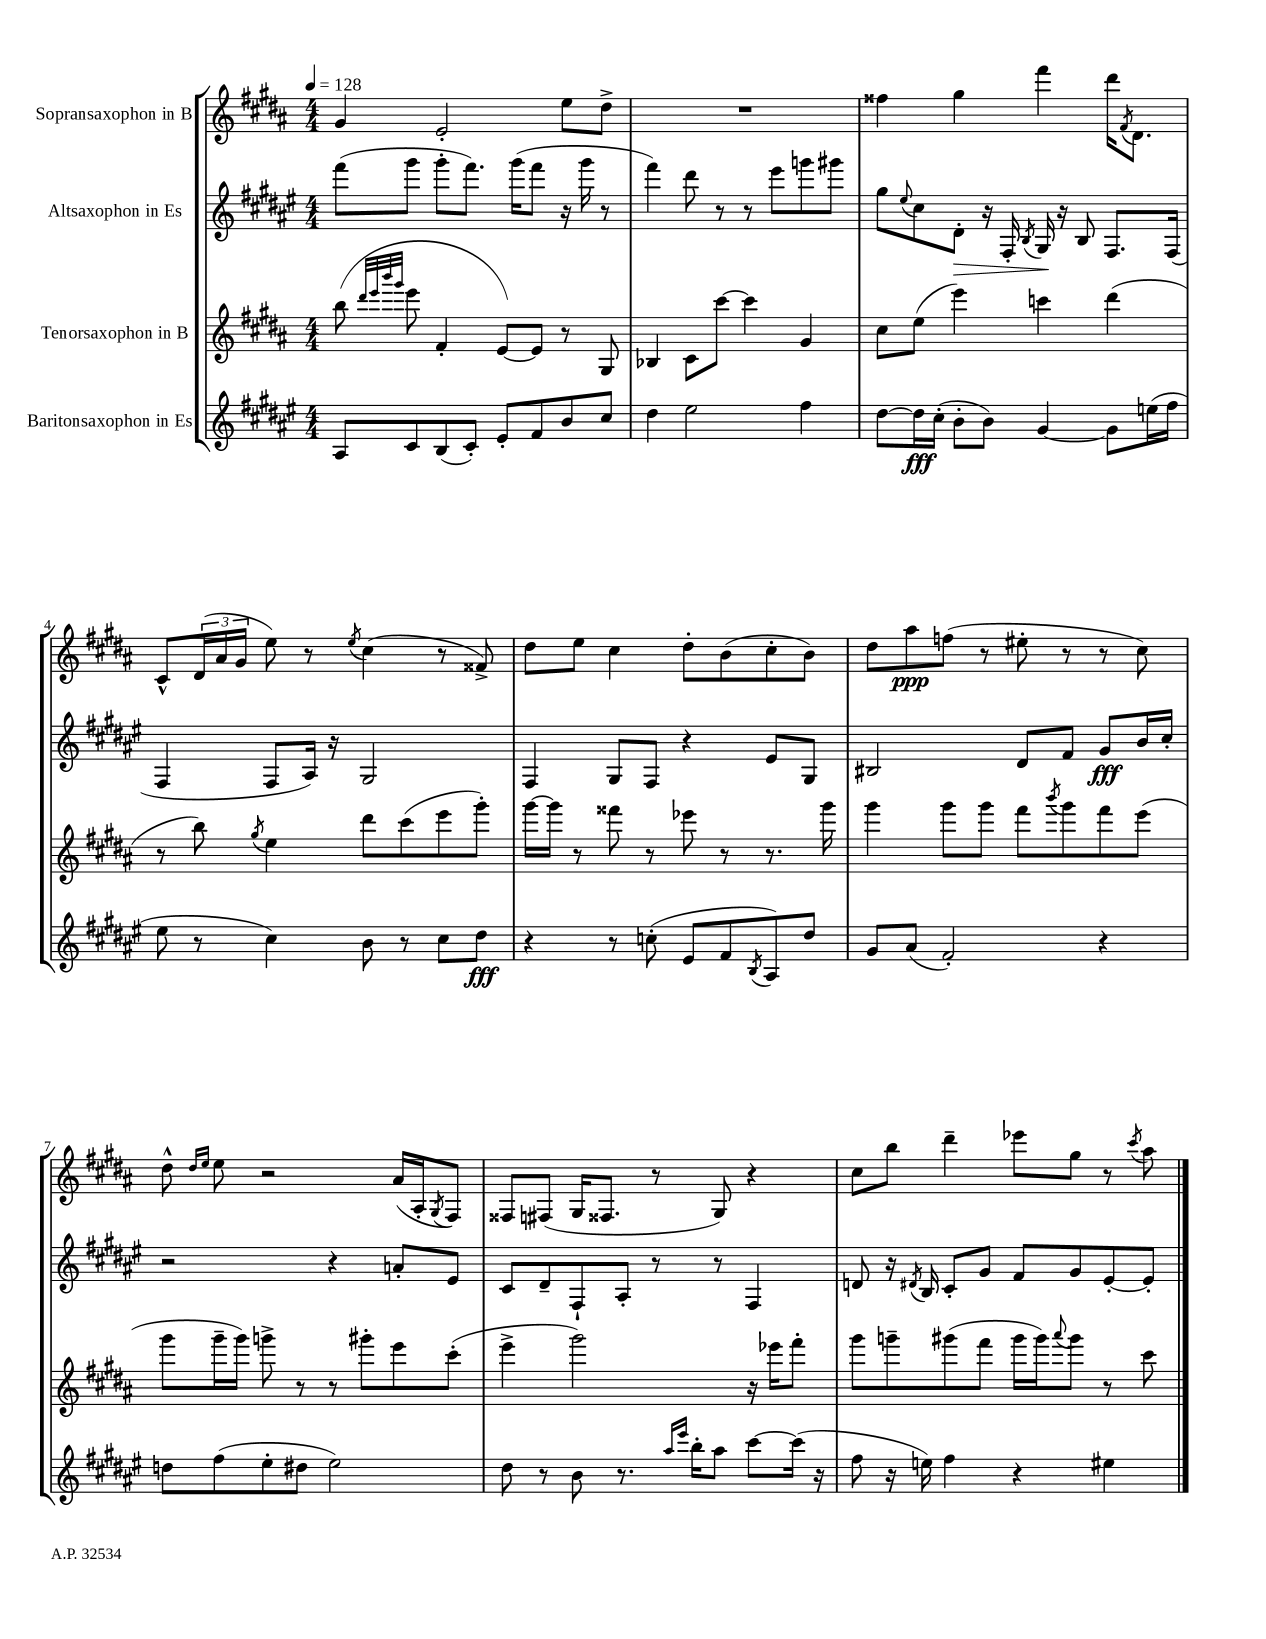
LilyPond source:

<<
\new StaffGroup <<
\new Staff = "s0" \with { instrumentName = "Sopransaxophon in B" } {
    \clef treble \key b \major \numericTimeSignature \time 4/4 \tempo 4 = 128
    gis'4 e'2-. e''8 dis''8-> |
    R1 |
    fisis''4 gis''4 fis'''4 dis'''16 \acciaccatura { fis'8 } dis'8. |
    cis'8-^ \tuplet 3/2 { dis'16( ais'16 gis'16 } e''8) r8 \acciaccatura { e''8 } cis''4( r8 fisis'8->) |
    dis''8 e''8 cis''4 dis''8-. b'8( cis''8-. b'8) |
    dis''8 ais''8\ppp f''8( r8 eis''8-. r8 r8 cis''8) |
    dis''8-^ \grace { dis''16 e''16 } e''8 r2 ais'16( ais16-. \acciaccatura { gis8 } fis8) |
    fisis8 fis8( gis16 fisis8. r8 gis8) r4 |
    cis''8 b''8 dis'''4-- ees'''8 gis''8 r8 \acciaccatura { cis'''8 } ais''8 \bar "|." |
}
\new Staff = "s1" \with { instrumentName = "Altsaxophon in Es" } {
    \clef treble \key fis \major \numericTimeSignature \time 4/4
    fis'''8( gis'''8 gis'''8-. fis'''8.) gis'''16( fis'''8 r16 gis'''16 r8 |
    fis'''4) dis'''8 r8 r8 eis'''8 g'''8 gis'''8 |
    gis''8 \appoggiatura { eis''8 } cis''8 dis'8-.\> r16 fis16-. \acciaccatura { b8 } gis16\! r16 b8 fis8. fis16( |
    fis4 fis8 ais16) r16 gis2 |
    fis4 gis8 fis8 r4 eis'8 gis8 |
    bis2 dis'8 fis'8 gis'8\fff b'16 cis''16-. |
    r2 r4 a'8-. eis'8 |
    cis'8 dis'8-- fis8-! ais8-. r8 r8 fis4 |
    d'8 r16 \acciaccatura { dis'8 } b16 cis'8-. gis'8 fis'8 gis'8 eis'8~-. eis'8-. \bar "|." |
}
\new Staff = "s2" \with { instrumentName = "Tenorsaxophon in B" } {
    \clef treble \key b \major \numericTimeSignature \time 4/4
    b''8( \grace { dis'''32 e'''32 b'''32 gis'''32 } e'''8 fis'4-. e'8~) e'8 r8 gis8 |
    bes4 cis'8 cis'''8~ cis'''4 gis'4 |
    cis''8 e''8( e'''4) c'''4 dis'''4( |
    r8 b''8) \acciaccatura { gis''8 } e''4 dis'''8 cis'''8( e'''8 gis'''8-.) |
    gis'''16~ gis'''16 r8 fisis'''8 r8 ees'''8 r8 r8. gis'''16 |
    gis'''4 gis'''8 gis'''8 fis'''8 \acciaccatura { b'''8 } gis'''8 fis'''8 e'''8( |
    gis'''8 gis'''16-- gis'''16) g'''8-> r8 r8 gis'''8-. e'''8 cis'''8-.( |
    e'''4-> gis'''2) r16 ees'''16 fis'''8-. |
    gis'''8 g'''8-- gis'''8( fis'''8 gis'''16 gis'''16) \appoggiatura { ais'''8 } gis'''8 r8 cis'''8 \bar "|." |
}
\new Staff = "s3" \with { instrumentName = "Baritonsaxophon in Es" } {
    \clef treble \key fis \major \numericTimeSignature \time 4/4
    ais8 cis'8 b8( cis'8-.) eis'8-. fis'8 b'8 cis''8 |
    dis''4 eis''2 fis''4 |
    dis''8~ dis''16\fff cis''16-.( b'8-. b'8) gis'4~ gis'8 e''16( fis''16 |
    eis''8 r8 cis''4) b'8 r8 cis''8 dis''8\fff |
    r4 r8 c''8-.( eis'8 fis'8 \acciaccatura { b8 } ais8) dis''8 |
    gis'8 ais'8( fis'2-.) r4 |
    d''8 fis''8( eis''8-. dis''8 eis''2) |
    dis''8 r8 b'8 r8. \grace { ais''16 eis'''16 } b''16-. ais''8 cis'''8~ cis'''16( r16 |
    fis''8 r16 e''16) fis''4 r4 eis''4 \bar "|." |
}
>>
>>
